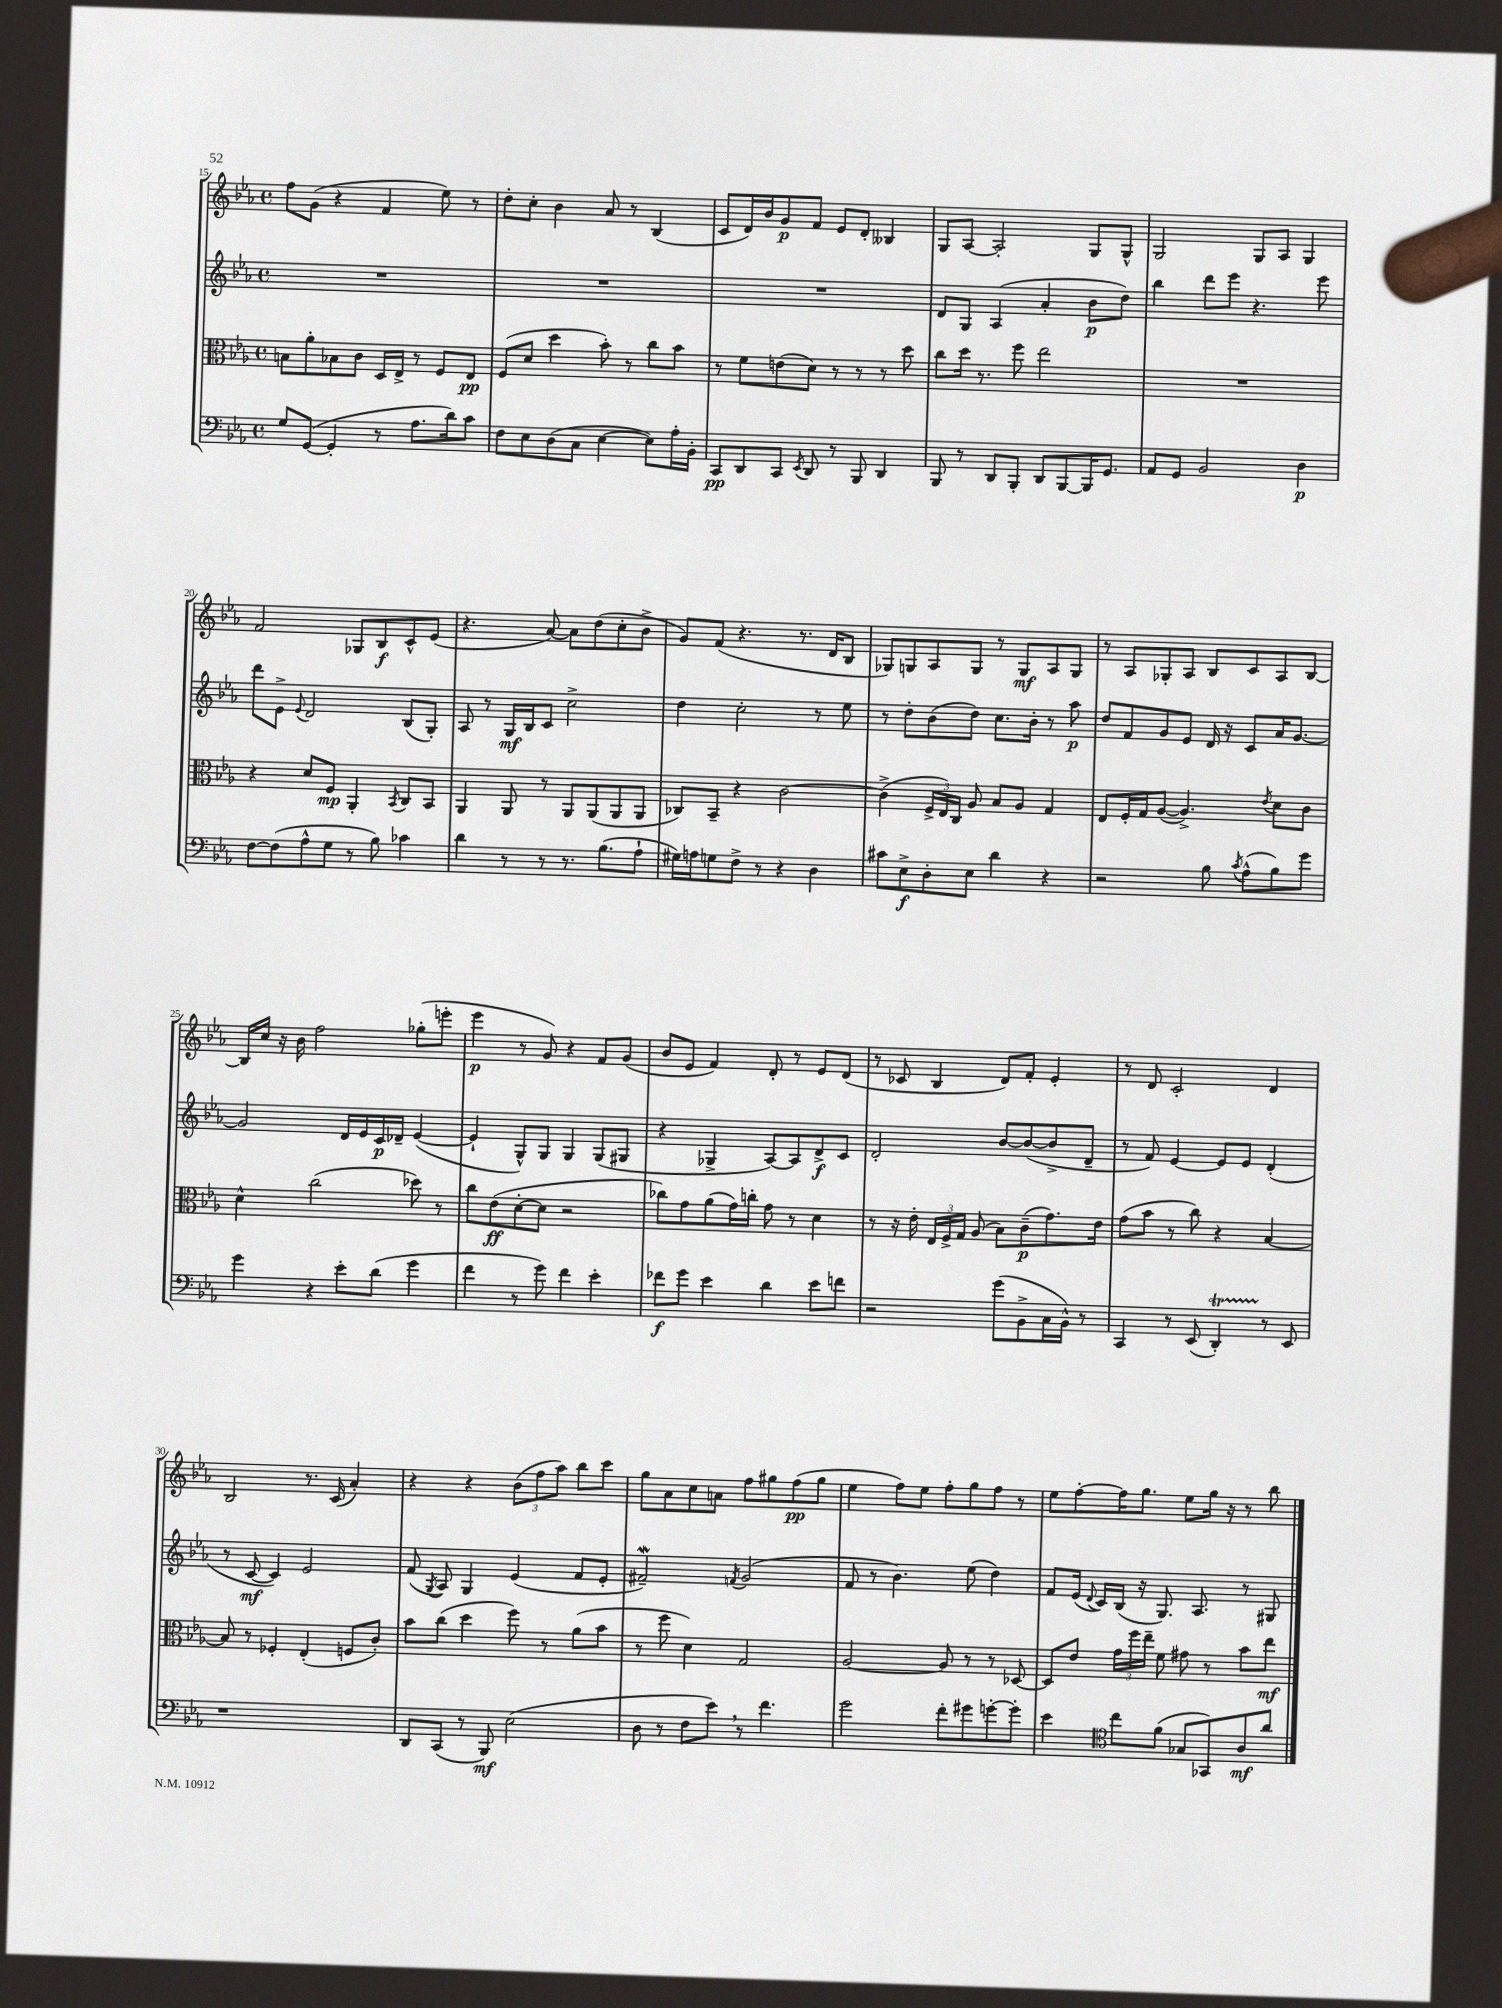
<<
\new StaffGroup <<
\new Staff = "s0" {
    \clef treble \key ees \major \defaultTimeSignature \time 4/4
    \autoBeamOff f''8[ g'8]( r4 f'4 ees''8) r8 |
    d''8[-. c''8]-. bes'4 aes'8 r8 bes4( |
    c'8[ d'16) bes'16 g'8\p f'8] ees'8[ d'8]-. beses4 |
    g8[ aes8]~ aes2-. g8[ g8]-^ |
    g2 g8[ aes8] g4 |
    f'2 ges8[ bes8\f c'8-^ ees'8]( |
    r4. aes'8~) aes'8[ d''8( c''8-. bes'8]-> |
    g'8[) f'8]( r4. r8. d'16[ bes8] |
    ges8[) g8 aes8 g8] r8 g8[\mf aes8 g8] |
    r8 aes8[ ges8-. aes8] bes8[ c'8 aes8 bes8]~ |
    bes16[ c''16] r16 bes'16 f''2 ges''8[-.( e'''8]-. |
    ees'''4\p r8 g'8) r4 f'8[ g'8]( |
    bes'8[ ees'8] f'4) d'8-. r8 ees'8[ d'8]( |
    r8 ces'8 bes4 d'8[) f'8]-. ees'4-. |
    r8 d'8 c'2-. d'4 |
    bes2 r8. c'16( aes'4-.) |
    r4 r4 \tuplet 3/2 { bes'8[( f''8 aes''8]) } bes''8[ c'''8] |
    g''8[ aes'8 c''8 a'8] f''8[ gis''8 f''8\pp( gis''8] |
    ees''4 f''8[) ees''8] f''8[-. g''8 f''8] r8 |
    ees''8[ f''8~-. f''16 g''8.] ees''8[ g''16] r16 r8 bes''8 \bar "|." |
}
\new Staff = "s1" {
    \clef treble \key ees \major \defaultTimeSignature \time 4/4
    \autoBeamOff R1 |
    R1 |
    R1 |
    d'8[ g8] aes4( aes'4-. bes'8[\p d''8]) |
    bes''4 d'''8[ ees'''8] r4. ees'''8 |
    d'''8[ ees'8]-> \appoggiatura { ees'8 } d'2 bes8[( g8]-.) |
    aes8 r8 g16[\mf bes16 c'8] c''2-> |
    d''4 c''2-. r8 ees''8 |
    r8 d''8[-. bes'8( d''8]) c''8.[ bes'16]-. r8 aes''8\p |
    d''8[ f'8 g'8 ees'8] d'16 r16 c'8[ aes'16 g'8.]~ |
    g'2 d'16[ ees'16 c'16\p des'16]-- ees'4~( |
    ees'4-! g8[-^) g8] g4 g8[( gis8] |
    r4 ges4-> aes8[~) aes8 d'8->\f c'8] |
    d'2-. bes'8[~ bes'8~( bes'8-> d'8]-- |
    r8 f'8) ees'4~ ees'8[ ees'8] d'4-.( |
    r8 c'8~\mf c'4) ees'2 |
    f'8( \acciaccatura { g8 } aes8) g4 ees'4( f'8[ ees'8]-. |
    fis'2--\mordent) \acciaccatura { f'8 } g'2( |
    f'8 r8 bes'4.) ees''8( d''4) |
    f'8[ ees'16]( \appoggiatura { d'8 } c'16[) bes16]( r16 g8.) aes8. r8 gis8 \bar "|." |
}
\new Staff = "s2" {
    \clef alto \key ees \major \defaultTimeSignature \time 4/4
    \autoBeamOff b8[ aes'8-. bes8 c'8] d16[ ees16]-> r8 f8[ ees8]\pp |
    f8[( d'8] d''4 bes'8-.) r8 c''8[ bes'8] |
    r8 f'8[ e'8( d'8]) r8 r8 r8 d''8 |
    c''8[ d''16] r8. f''8 ees''2 |
    R1 |
    r4 d'8[ f8]\mp aes,4-. \acciaccatura { bes,8 } c8[ bes,8] |
    aes,4 aes,8 r8 aes,8[ aes,8( aes,8 aes,8] |
    ces8[) bes,8]-- r4 c'2~ |
    c'4->( \tuplet 3/2 { f16[-> ees16) c16] } aes8 bes8[ aes8] g4 |
    ees8[ f16-. g16 aes8]~( aes4.->) \acciaccatura { ees'8 } d'8[ c'8] |
    d'4-^ c''2( des''8) r8 |
    c''8[ ees'8\ff( d'8~-. d'8] r2 |
    ces''8[) g'8 aes'8( g'16) c''16]-. g'8 r8 d'4 |
    r8 r16 ees'16-. \tuplet 3/2 { ees16[ f16-> g16] } aes8( bes8[) c'8--\p( g'8.) ees'16] |
    g'8[( bes'8] r8 c''8) r4 bes4~ |
    bes8 r8 fes4-. ees4-.( f8[ c'8]-.) |
    bes'8[ c''8]( d''4 f''8) r8 aes'8[( bes'8] |
    r8 f''8 d'4) g2 |
    aes2~ aes8 r8 r8 des8~ |
    des8[ ees'8] \tuplet 3/2 { g'16[ f''16 ees''16]-- } f'8 gis'8 r8 bes'8[ ees''8]\mf \bar "|." |
}
\new Staff = "s3" {
    \clef bass \key ees \major \defaultTimeSignature \time 4/4
    \autoBeamOff g8[ g,8]~( g,4-. r8 aes8.[ d'16) c'8] |
    f8[ ees8 d8( c8] ees4~ ees8[) aes16-. bes,16]-. |
    c,8[\pp d,8 c,8] \acciaccatura { ees,8 } d,8 r8 bes,,8 d,4 |
    bes,,8 r8 d,8[ bes,,8]-. d,8[ bes,,8~ bes,,16 g,8.] |
    aes,8[ g,8] bes,2 d4\p |
    f8[~ f8( aes8-^ g8] r8 bes8) ces'4 |
    d'4 r8 r8 r8. bes8.[( aes8]-! |
    gis16[) a16 g8 f8]-> r8 r4 d4 |
    cis'8[ ees8->\f d8-. ees8] d'4 r4 |
    r2 bes8 \acciaccatura { c'8 } aes8[-^( bes8) g'8] |
    g'4 r4 ees'8[-. d'8]( g'4 |
    f'4 r8 g'8) f'4 ees'4-. |
    fes'8[\f g'8] ees'4 d'4 ees'8[ f'8] |
    r2 g'8[( bes,8-> c16 bes,16]-^) r8 |
    c,4 r8 ees,8( d,4-.\startTrillSpan) r8\stopTrillSpan ees,8 |
    r1 |
    d,8[ c,8]( r8 bes,,8\mf) ees2( |
    d8 r8 f8[ ees'8]) \breathe r8 f'4. |
    g'2 f'8[-. gis'8 g'8~-. g'8]-. |
    ees'4 \clef tenor c''8[ f'8]( ges8[ ges,8) aes8\mf aes'8] \bar "|." |
}
>>
>>
\layout { \context { \Score currentBarNumber = #15 } }
